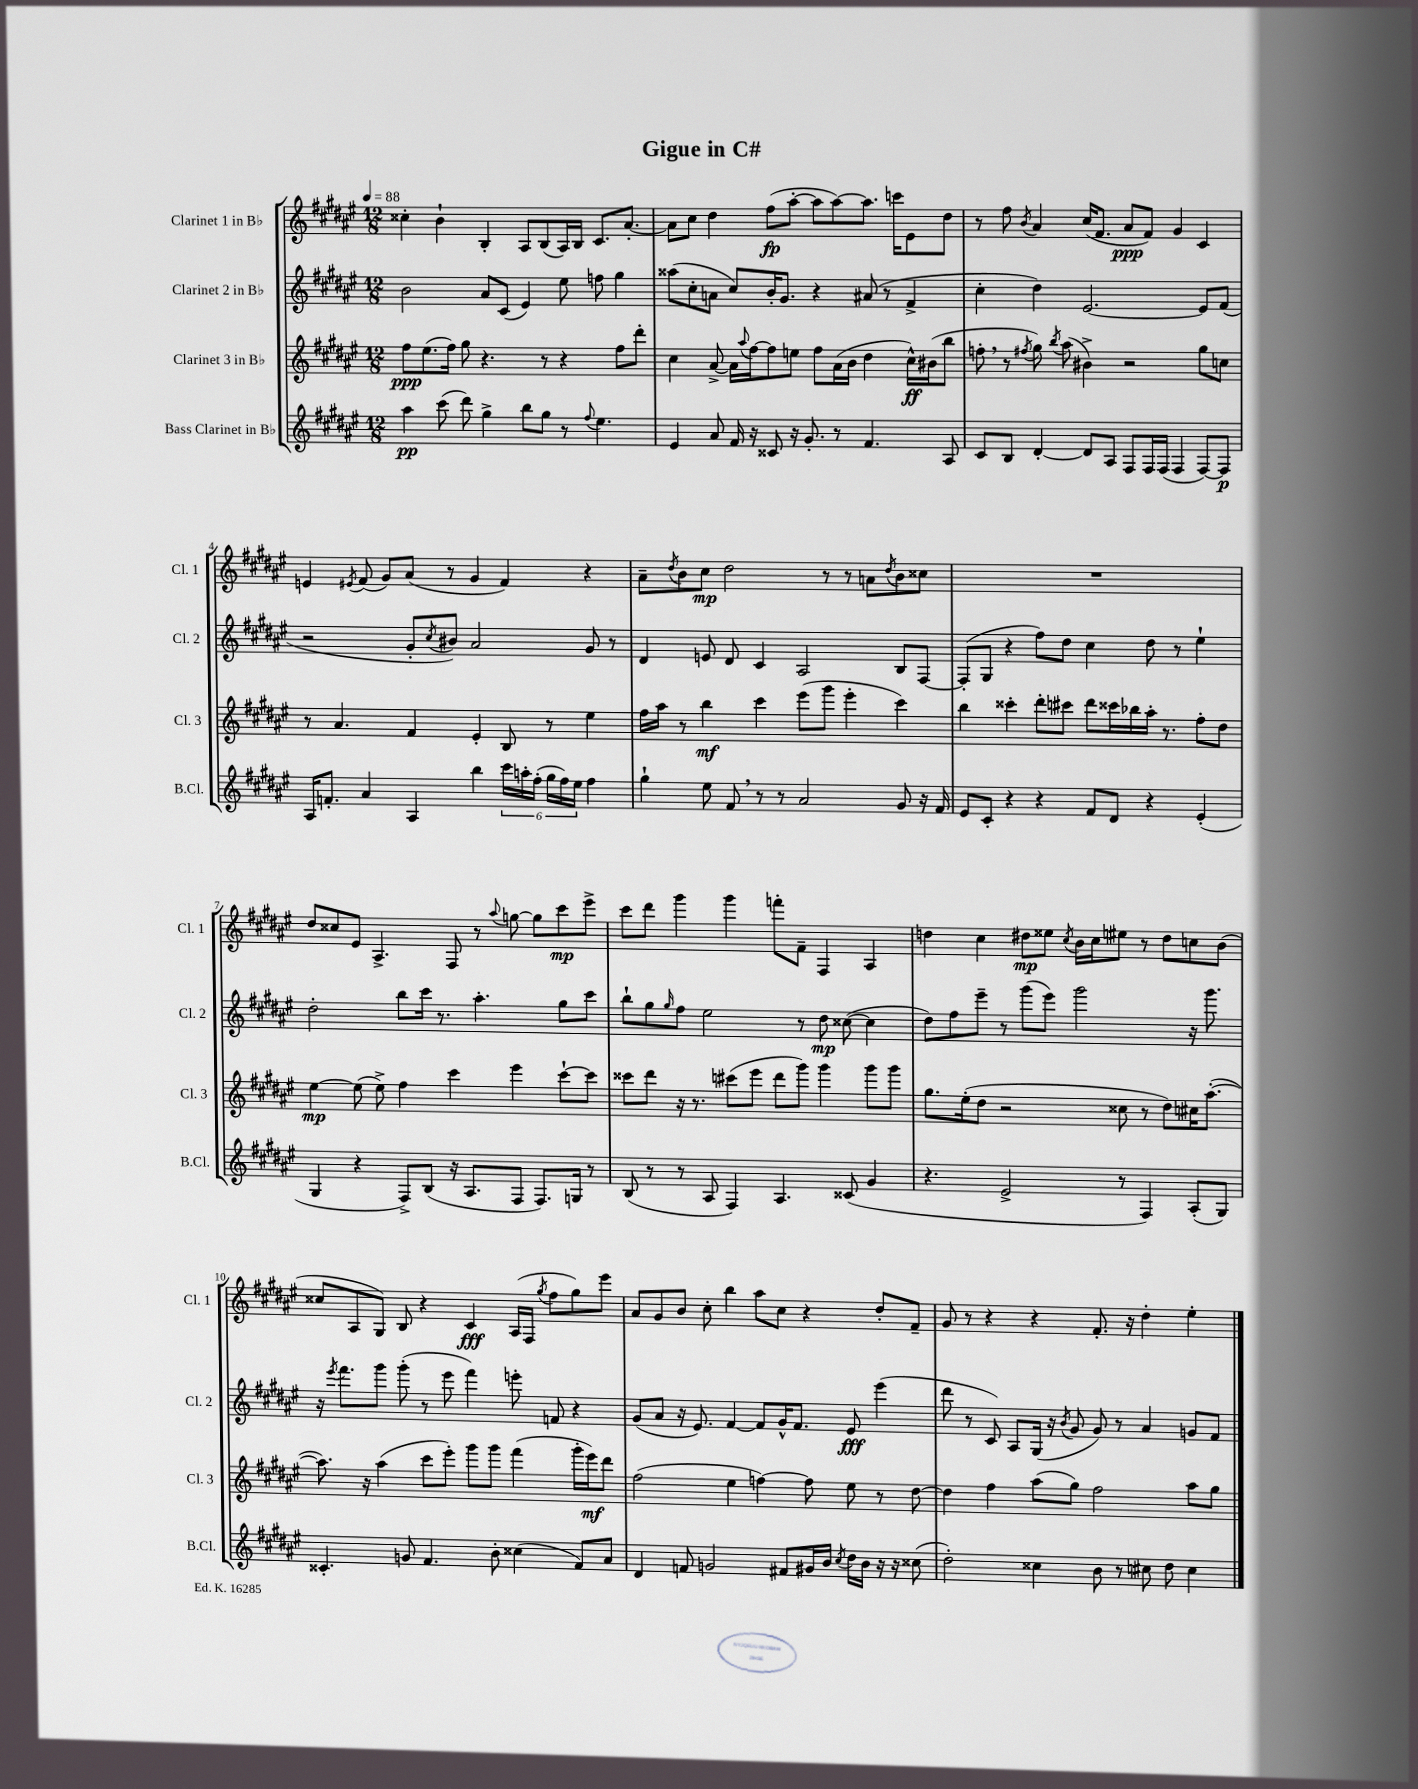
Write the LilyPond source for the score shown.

\header { title = "Gigue in C#" }
<<
\new StaffGroup <<
\new Staff = "s0" \with { instrumentName = "Clarinet 1 in Bb" shortInstrumentName = "Cl. 1" } {
    \clef treble \key fis \major \numericTimeSignature \time 12/8 \tempo 4 = 88
    cisis''4-. b'4-! b4-. ais8 b8( ais16) b16 cis'8. ais'8.~-. |
    ais'8 cis''8 dis''4 fis''8\fp( ais''8~-. ais''8 ais''8~) ais''8. c'''16 eis'8 dis''8 |
    r8 fis''8 \acciaccatura { b'8 } ais'4 cis''16( fis'8. ais'8\ppp fis'8) gis'4 cis'4 |
    e'4 \acciaccatura { eis'8 } fis'8( gis'8) ais'8( r8 gis'4 fis'4) r4 |
    ais'8-- \acciaccatura { dis''8 } b'8 cis''8\mp dis''2 r8 r8 a'8 \acciaccatura { dis''8 } b'8 cisis''8 |
    R1. |
    dis''8 cisis''8 eis'8 ais4.-> fis8 r8 \appoggiatura { ais''8 } g''8~ g''8 cis'''8\mp eis'''8-> |
    cis'''8 dis'''8 gis'''4 gis'''4 f'''8-. fis'8-- fis4 ais4 |
    d''4 cis''4 dis''8\mp eisis''8 \acciaccatura { cis''8 } b'16 cis''16 eis''8 r8 dis''8 c''8 b'8( |
    cisis''8 ais8 gis8) b8 r4 cis'4\fff ais16( fis16 \acciaccatura { gis''8 } fis''8 gis''8) eis'''8 |
    ais'8 gis'8 b'8 cis''8-. b''4 ais''8 cis''8 r4 dis''8-. fis'8-- |
    gis'8 r8 r4 r4 fis'8.-. r16 dis''4-. eis''4-. \bar "|." |
}
\new Staff = "s1" \with { instrumentName = "Clarinet 2 in Bb" shortInstrumentName = "Cl. 2" } {
    \clef treble \key fis \major \numericTimeSignature \time 12/8
    b'2 ais'8 cis'8( eis'4) eis''8 f''8 gis''4 |
    aisis''8( cis''8-. a'8 cis''8) b'16-. gis'8. r4 ais'8( r8 fis'4-> |
    cis''4-. dis''4) eis'2.~ eis'8 fis'8( |
    r2 gis'8-. \acciaccatura { cis''8 } bis'8) ais'2 gis'8 r8 |
    dis'4 e'8 dis'8 cis'4 ais2 b8 fis8~ |
    fis8-.( gis8 r4 fis''8) dis''8 cis''4 dis''8 r8 eis''4-! |
    dis''2-. b''8 cis'''16 r8. ais''4.-. gis''8 cis'''8 |
    b''8-! gis''8 \grace { gis''16 } fis''8 eis''2 r8 dis''8\mp cisis''8~( cisis''4 |
    dis''8) fis''8 eis'''8-- r8 gis'''8( eis'''8) gis'''2 r16 gis'''8. |
    r16 \acciaccatura { eis'''8 } fis'''8. gis'''8 gis'''8-.( r8 eis'''8 fis'''4) e'''8-. f'8 r4 |
    gis'8( ais'8 r16 eis'8.) fis'4~ fis'8 gis'16-^ fis'8. eis'8\fff eis'''4( |
    dis'''8 r8 cis'8) ais8 gis16( r16 \acciaccatura { b'8 } gis'8 gis'8) r8 ais'4 g'8 fis'8 \bar "|." |
}
\new Staff = "s2" \with { instrumentName = "Clarinet 3 in Bb" shortInstrumentName = "Cl. 3" } {
    \clef treble \key fis \major \numericTimeSignature \time 12/8
    fis''8\ppp eis''8.( fis''16) gis''8 r4. r8 r4 fis''8 dis'''8-. |
    cis''4 ais'8~-> ais'16 \appoggiatura { ais''8 } fis''16~ fis''8 e''8 fis''8 ais'16( b'16 dis''4 cis''16-^\ff) bis'16( b''8 |
    f''8-. \breathe r8 \acciaccatura { fis''8 } gis''8) \acciaccatura { b''8 } ais''8( bis'4->) r2 gis''8 c''8 |
    r8 ais'4. fis'4 eis'4-. b8 r8 eis''4 |
    fis''16 ais''16 r8 b''4\mf cis'''4 eis'''8( gis'''8 eis'''4-. cis'''4) |
    b''4 cisis'''4-. dis'''8-. cis'''8 dis'''8 cisis'''16 bes''16 ais''16-. r8. fis''8-. dis''8 |
    eis''4~\mp eis''8( eis''8->) fis''4 cis'''4 eis'''4 cis'''8~-! cis'''8 |
    cisis'''8 dis'''8 r16 r8. cis'''8( eis'''8 dis'''8 gis'''8) gis'''4 gis'''8 gis'''8 |
    gis''8. eis''16-.( dis''8 r2 cisis''8 r8 dis''8) cis''16 ais''8.~-.( |
    ais''8.) r16 ais''4( cis'''8 eis'''8-.) gis'''8 gis'''8 fis'''4( gis'''16-. eis'''16\mf) dis'''8 |
    fis''2( eis''4 f''4~) f''8 eis''8 r8 dis''8~ |
    dis''4 fis''4 ais''8( gis''8) fis''2 ais''8 gis''8 \bar "|." |
}
\new Staff = "s3" \with { instrumentName = "Bass Clarinet in Bb" shortInstrumentName = "B.Cl." } {
    \clef treble \key fis \major \numericTimeSignature \time 12/8
    ais''4\pp cis'''8( dis'''8) gis''4-> b''8 gis''8 r8 \appoggiatura { fis''8 } eis''4. |
    eis'4 ais'8 fis'16 r16 cisis'8 r16 gis'8.-. r8 fis'4. ais8 |
    cis'8 b8 dis'4~-. dis'8 ais8 fis8 fis16 fis16( fis4 fis8~) fis8\p |
    ais16 f'8.-. ais'4 ais4 b''4 \tuplet 6/4 { cis'''16 a''16-. fis''16-.( gis''16 fis''16) eis''16 } fis''4 |
    gis''4-! eis''8 fis'8 \breathe r8 r8 ais'2 gis'8 r16 fis'16 |
    eis'8 cis'8-. r4 r4 fis'8 dis'8 r4 eis'4-.( |
    gis4 r4 fis8->) b8( r16 ais8. fis8 fis8.) g16 r8 |
    b8( r8 r8 ais8 fis4) ais4. cisis'8( gis'4 |
    r4. eis'2-> r8 fis4) ais8-.( gis8) |
    cisis'4.-. g'8 fis'4. b'8-. cisis''4( fis'8) ais'8 |
    dis'4 f'8 g'2 fis'8 gis'16 b'16 \acciaccatura { cis''8 } dis''16 b'16 r16 r16 cisis''8( |
    dis''2-.) cisis''4 b'8 r8 cis''8 dis''8 cis''4 \bar "|." |
}
>>
>>
